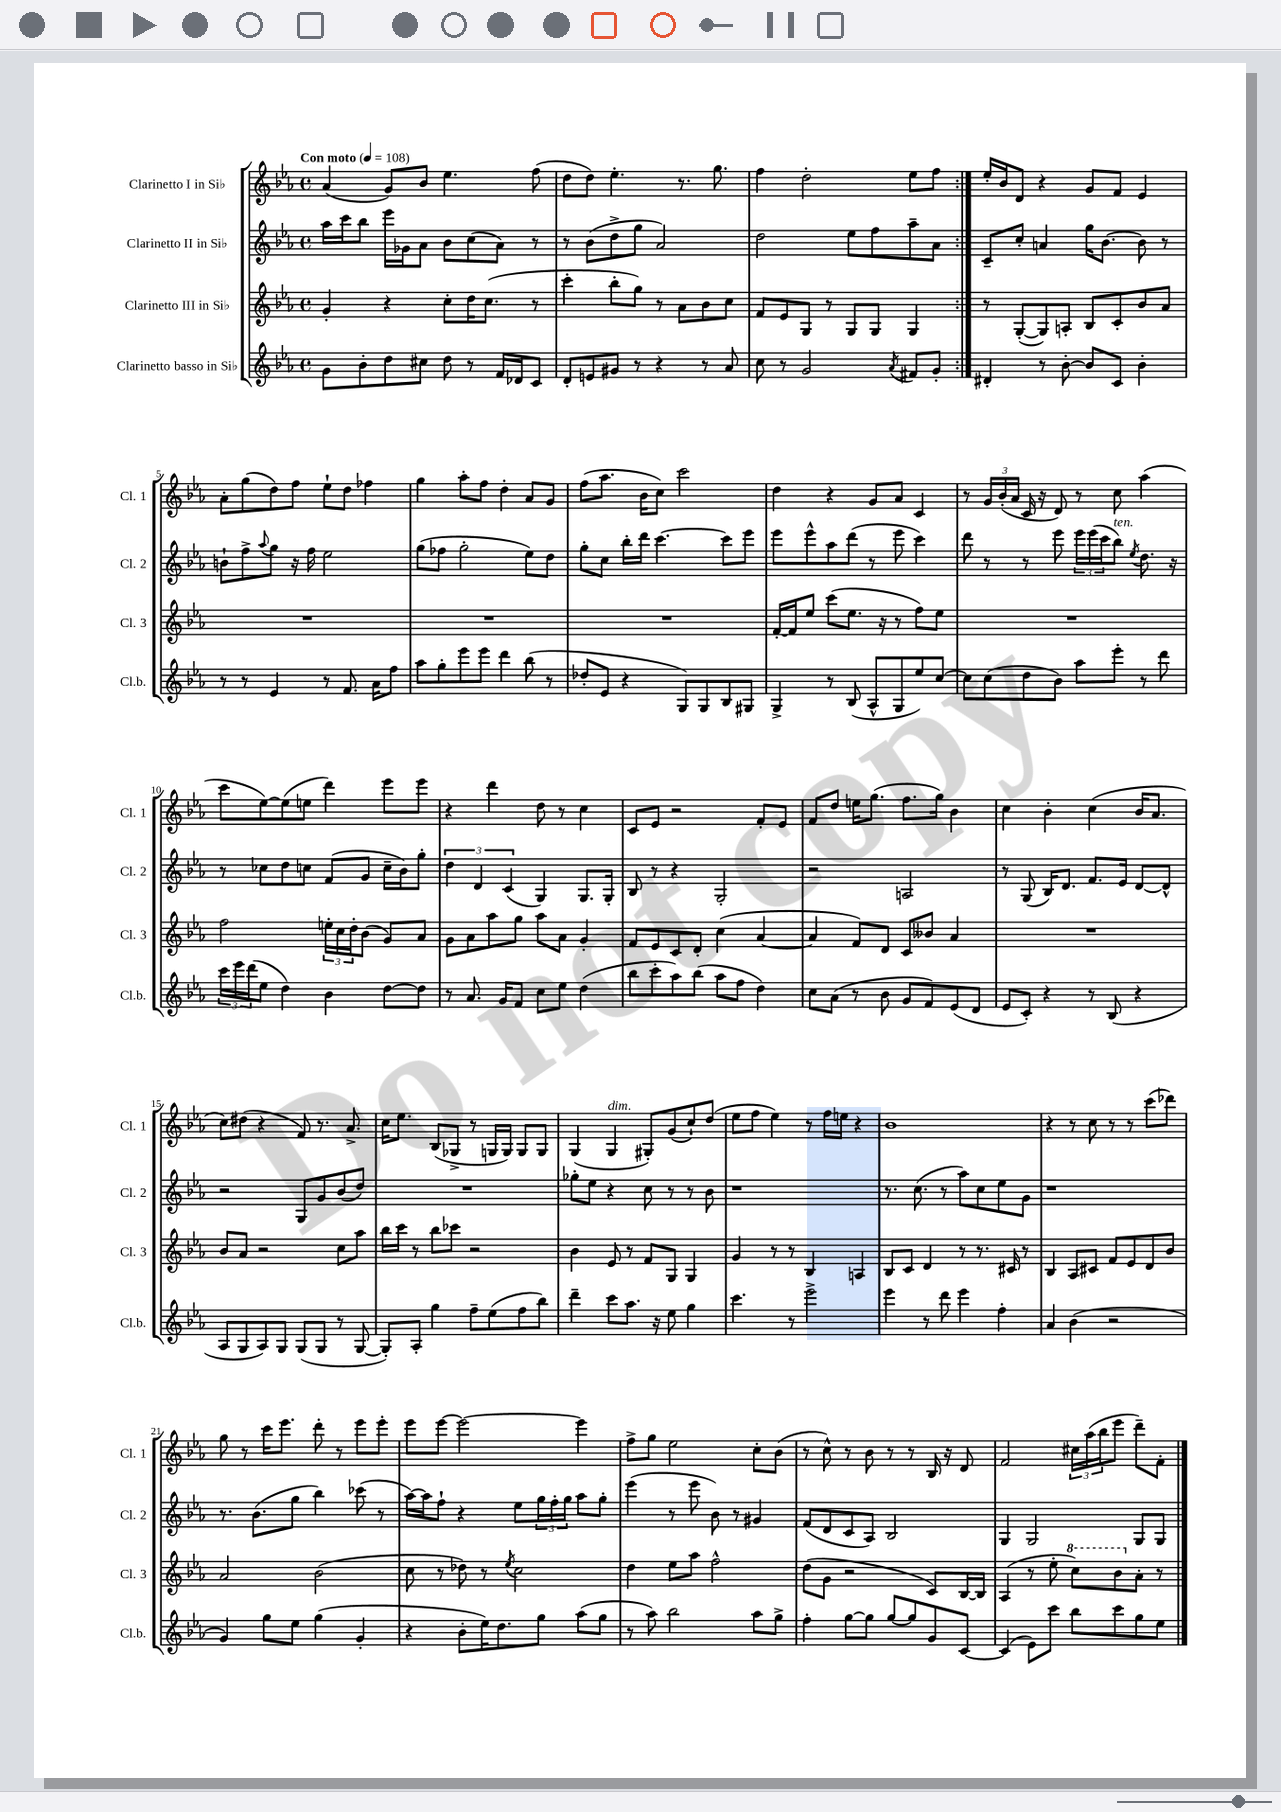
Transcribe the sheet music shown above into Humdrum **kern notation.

**kern	**kern	**kern	**kern
*staff4	*staff3	*staff2	*staff1
*clefG2	*clefG2	*clefG2	*clefG2
*k[b-e-a-]	*k[b-e-a-]	*k[b-e-a-]	*k[b-e-a-]
*M4/4	*M4/4	*M4/4	*M4/4
*met(c)	*met(c)	*met(c)	*met(c)
*MM108	*MM108	*MM108	*MM108
8g\L	4g'/	16aa-\LL	(4a-/
.	.	16ccc\J	.
8b-'\	.	8bb-\J	.
8dd\	4r	16eee-\LL	8g/L)
.	.	16g-\J	.
8cc#\J	.	8a-\J	8b-/J
8dd\	8cc'\L	8b-\L	4.ee-\
8r	16dd\K	(8cc\	.
.	(8.cc\J	.	.
16f/LL	.	8a-\J)	.
16d-/J	.	.	.
8c/J	8r	8r	(8ff\
=	=	=	=
8d'/L	4ccc'\	8r	8dd\L
8e/	.	(8b-\L	8dd\J)
8g#/J	8bb-'\L	8dd^\	4.ee-'\
8r	8gg\J)	8gg\J	.
4r	8r	2a-/)	.
.	8a-\L	.	8.r
8r	8b-\	.	.
.	.	.	8.gg\
8a-/	8cc\J	.	.
=	=	=	=
8cc\	8f/L	2dd\	4ff\
8r	8e-/	.	.
2g/	8G/J	.	2dd'\
.	8r	.	.
.	8G/L	8ee-\L	.
.	8G/J	8ff\	.
8qa-/	.	.	.
8f#/L	4G/	8aa-~\	8ee-\L
8g'/J	.	8a-\J	8ff\J
=:|!	=:|!	=:|!	=:|!
4d#'/	8r	8c~/L	16ee-'/LL
.	.	.	16b-/J
.	([8G'/L	8cc'/J	8d/J
8r	8G/])	4a/	4r
[8b-'\	8A'/J	.	.
8b-/]L	8B-/L	16gg\LK	8g/L
.	.	[8.b-\J	.
8c/J	8c'/	.	8f/J
4b-'\	8b-/	8b-\]	4e-/
.	8a-/J	8r	.
=	=	=	=
8r	1r	8b`\L	8a-'\L
8r	.	8ff^\	(8gg\
.	.	8qqaa-/	.
4e-/	.	8gg\J	8dd\)
.	.	16r	8ff\J
.	.	16ff\	.
8r	.	2ee-\	8ee-`\L
8.f/	.	.	8dd\J
.	.	.	4ff-\
16a-\LK	.	.	.
8ff\J	.	.	.
=	=	=	=
8aa-\L	1r	(8gg\L	4gg\
8gg'\	.	8ff-\J	.
8eee-\	.	2gg'\	8aa-'\L
8eee-\J	.	.	8ff\J
4ddd\	.	.	4dd'\
(8bb-\	.	8ee-\L)	8a-/L
8r	.	8dd\J	8g/J
=	=	=	=
8dd-'/L	1r	8gg'\L	(8ff\L
8e-/J	.	8cc\J	8.aa-\J
4r	.	16bb-'\LL	.
.	.	16ddd\JJ	16b-\LK
.	.	[4.ccc\	8cc\J)
8G/L)	.	.	2ccc\
8G/	.	.	.
8B-/	.	8ccc\]L	.
8G#/J	.	8eee-\J	.
=	=	=	=
4G^/	[16f'/LL	8eee-\L	4dd\
.	16f/]J	.	.
.	8ee-/J	8eee-^^\	.
8r	(8ccc\L	8aa-\	4r
(8B-/	8.ee-\J	(8ddd\J	.
8A-^^/L	.	8r	8g/L
.	16r	.	.
8G/	8r	8eee-\	8a-/J
8ee-/)	8ff\L)	4ccc\)	4c/
[8cc/J	8ee-\J	.	.
=	=	=	=
8cc\]L	1r	8ddd\	8r
(8cc\	.	8r	24g/LL
.	.	.	(24b-'/
.	.	.	24a-/JJ
8dd\	.	8r	16c/
.	.	.	16r
8b-\J)	.	8eee-\	8d/)
8aa-\L	.	24eee-\LL	8r
.	.	(24eee-\	.
.	.	24ccc\J	.
8eee-'\J	.	8bb-\J)	8cc\
.	.	8qee-/	.
8r	.	8.dd\	(4aa-\
8ddd\	.	.	.
.	.	16r	.
=	=	=	=
24ccc\LL	2ff\	8r	8ccc\L
24eee-\	.	.	.
(24ddd\J	.	.	.
8ee-\J	.	8cc-\L	[8ee-\)
4dd\)	.	8dd\	(8ee-\]
.	.	8cc\J	8ee\J
4b-\	24ee'\LL	(8f/L	4ddd\)
.	24cc\	.	.
.	24dd'\J	.	.
.	(8b-\J	8g/J	.
[8dd\L	8g/L)	16cc~\LL	8eee-\L
.	.	16b-\J)	.
8dd\]J	8a-/J	8gg'\J	8eee-\J
=	=	=	=
8r	8g\L	6dd\	4r
8.a-/	8a-\	.	.
.	.	6d/	.
.	8aa-\	.	4ddd\
16g/LK	.	.	.
.	.	(6c/	.
8f/J	8gg\J	.	.
8cc\L	8aa-\L	4G/)	8dd\
8ee-\J	8a-\J	.	8r
(4dd\	4g'/	8.G/L	4cc\
.	.	16G'/Jk	.
=	=	=	=
8bb-\L	8f/L	8B-/	8c/L
8ccc'\	8e-/	8r	8e-/J
8aa-\)	8c/	4r	2r
(8bb-\J	8d'/J	.	.
8aa-\L	(4cc\	2G'/	.
8ff\J	.	.	.
4dd\)	[4a-/	.	8f'/L
.	.	.	8e-/J
=	=	=	=
8cc\L	4a-/]	2r	8f/L
(8a-\J	.	.	8dd/J
8r	8f/L)	.	16ee\LK
.	.	.	(8.gg\J
8b-\	8d/J	.	.
8g/L	8c/L	2A/	8.ff\L
8f/)	8b--/J	.	.
.	.	.	16gg\Jk)
(8e-/	4a-/	.	4b-\
8d/J	.	.	.
=	=	=	=
8e-/L	1r	8r	4cc\
8c'/J)	.	(8G/	.
4r	.	16B-/LK)	4b-'\
.	.	8.d/J	.
8r	.	8.f/L	(4cc\
(8B-/	.	.	.
.	.	16e-/Jk	.
4r	.	[8d/L	16b-/LK
.	.	.	8.a-/J
.	.	8d^^/]J	.
=	=	=	=
8A-/L	8b-/L	2r	8cc\L)
8G/	8a-/J	.	(8dd#\J
8A-/)	2r	.	4r
8G/J	.	.	.
(8G/L	.	8G/L	8f/)
8G/J	.	8g/	8.r
8r	8cc\L	(8b-/	.
.	.	.	8.a-^/
[8G/	8aa-\J	8dd/J)	.
=	=	=	=
8G'/]L)	16bb-\LL	1r	16cc\LK
.	16ccc\JJ	.	8.ee-\J
8A-'/J	8r	.	.
4gg\	8bb-\L	.	(8B-/L
.	8ccc-\J	.	8G-^/J
8ff~\L	2r	.	8r
(8ee-\	.	.	16G/LL
.	.	.	16G/JJ)
8ff\	.	.	8G/L
8bb-\J)	.	.	8G/J
=	=	=	=
4ddd~\	4b-\	8gg-'\L	(4G/
.	.	8ee-\J	.
8ccc\L	8e-/	4r	4G/
8.aa-\J	8r	.	.
.	8f/L	8cc\	8G#'/L)
16r	.	.	.
8ee-\	8G/J	8r	(8g/
4gg\	4G/	8r	8cc`/)
.	.	8b-\	(8dd/J
=	=	=	=
4.ccc\	4g/	1r	8ee-\L
.	.	.	8ff\J
.	8r	.	4ee-\)
8r	8r	.	.
2eee-^\	4B-/	.	8r
.	.	.	16ff\LL
.	.	.	16ee\JJ
.	4A/	.	4r
=	=	=	=
4eee-\	8B-/L	8.r	1b-
.	8c/J	.	.
.	.	(8.cc\	.
8r	4d/	.	.
8ddd\	.	8r	.
4eee-\	8r	8aa-\L)	.
.	8.r	8cc\	.
4ff'\	.	8ee-\	.
.	16c#/	.	.
.	8r	8g\J	.
=	=	=	=
4a-/	4B-/	1r	4r
(4b-\	8A-/L	.	8r
.	8c#/J	.	8cc\
2r	8f/L	.	8r
.	8e-/	.	8r
.	8d/	.	(8ccc\L
.	8b-/J	.	8ddd-\J)
=	=	=	=
4g/)	2a-/	8.r	8gg\
.	.	.	8r
.	.	(8.b-\L	.
8gg\L	.	.	16ccc\LK
.	.	.	8.eee-\J
8ee-\J	.	8gg\J	.
(4gg\	(2b-\	4bb-\)	8ddd'\
.	.	.	8r
4g'/	.	(8ccc-\	8eee-\L
.	.	8r	8eee-'\J
=	=	=	=
4r	8cc\	[16aa-\LL)	8eee-\L
.	.	16aa-\]J	.
.	8r	8ff`\J	[8eee-\J
8b-'\L	8dd-\)	4r	2eee-\_
16ee-\K)	8r	.	.
8.dd\	.	.	.
.	8qee-/	.	.
.	2cc\	8ee-\L	.
8gg\J	.	24gg\L	.
.	.	24ff'\	.
.	.	24gg\JJ	.
(8aa-\L	.	8aa-\L	4eee-\]
8gg\J	.	8gg'\J	.
=	=	=	=
8r	4dd\	(4eee-\	8ff^\L
8aa-\)	.	.	8gg\J
2bb-\	8ee-\L	8r	2ee-\
.	8aa-\J	8eee-\	.
.	2ff^^\	8b-\)	.
.	.	8r	.
8aa-\L	.	4g#/	8cc'\L
8gg^\J	.	.	(8b-\J
=	=	=	=
4ff'\	(8dd\L	(8f/L	8r
.	8g\J	8d/	8cc^^\)
[8gg\L	2r	8c/	8r
8gg\]J	.	8A-/J)	8b-\
[8gg/L	.	2B-/	8r
8gg/]	.	.	8r
8g/	8c/L)	.	16B-/
.	.	.	16r
[8c/J	[16B-/L	.	8d/
.	16B-/]JJ	.	.
=	=	=	=
(4c/]	(4A-/	4G/	2f/
8e-\L)	8r	2G/	.
8ccc\J	8ee-'\	.	.
8bb-\L	8ccc\L)	.	24cc#\LL
.	.	.	(24aa-\
.	.	.	24bb-\J
8ccc\	8bb-\	.	8eee-\J
8gg\	8a-'\J	8G/L	8ddd~\L)
8ee-\J	8r	8G/J	8f'\J
==	==	==	==
*-	*-	*-	*-
